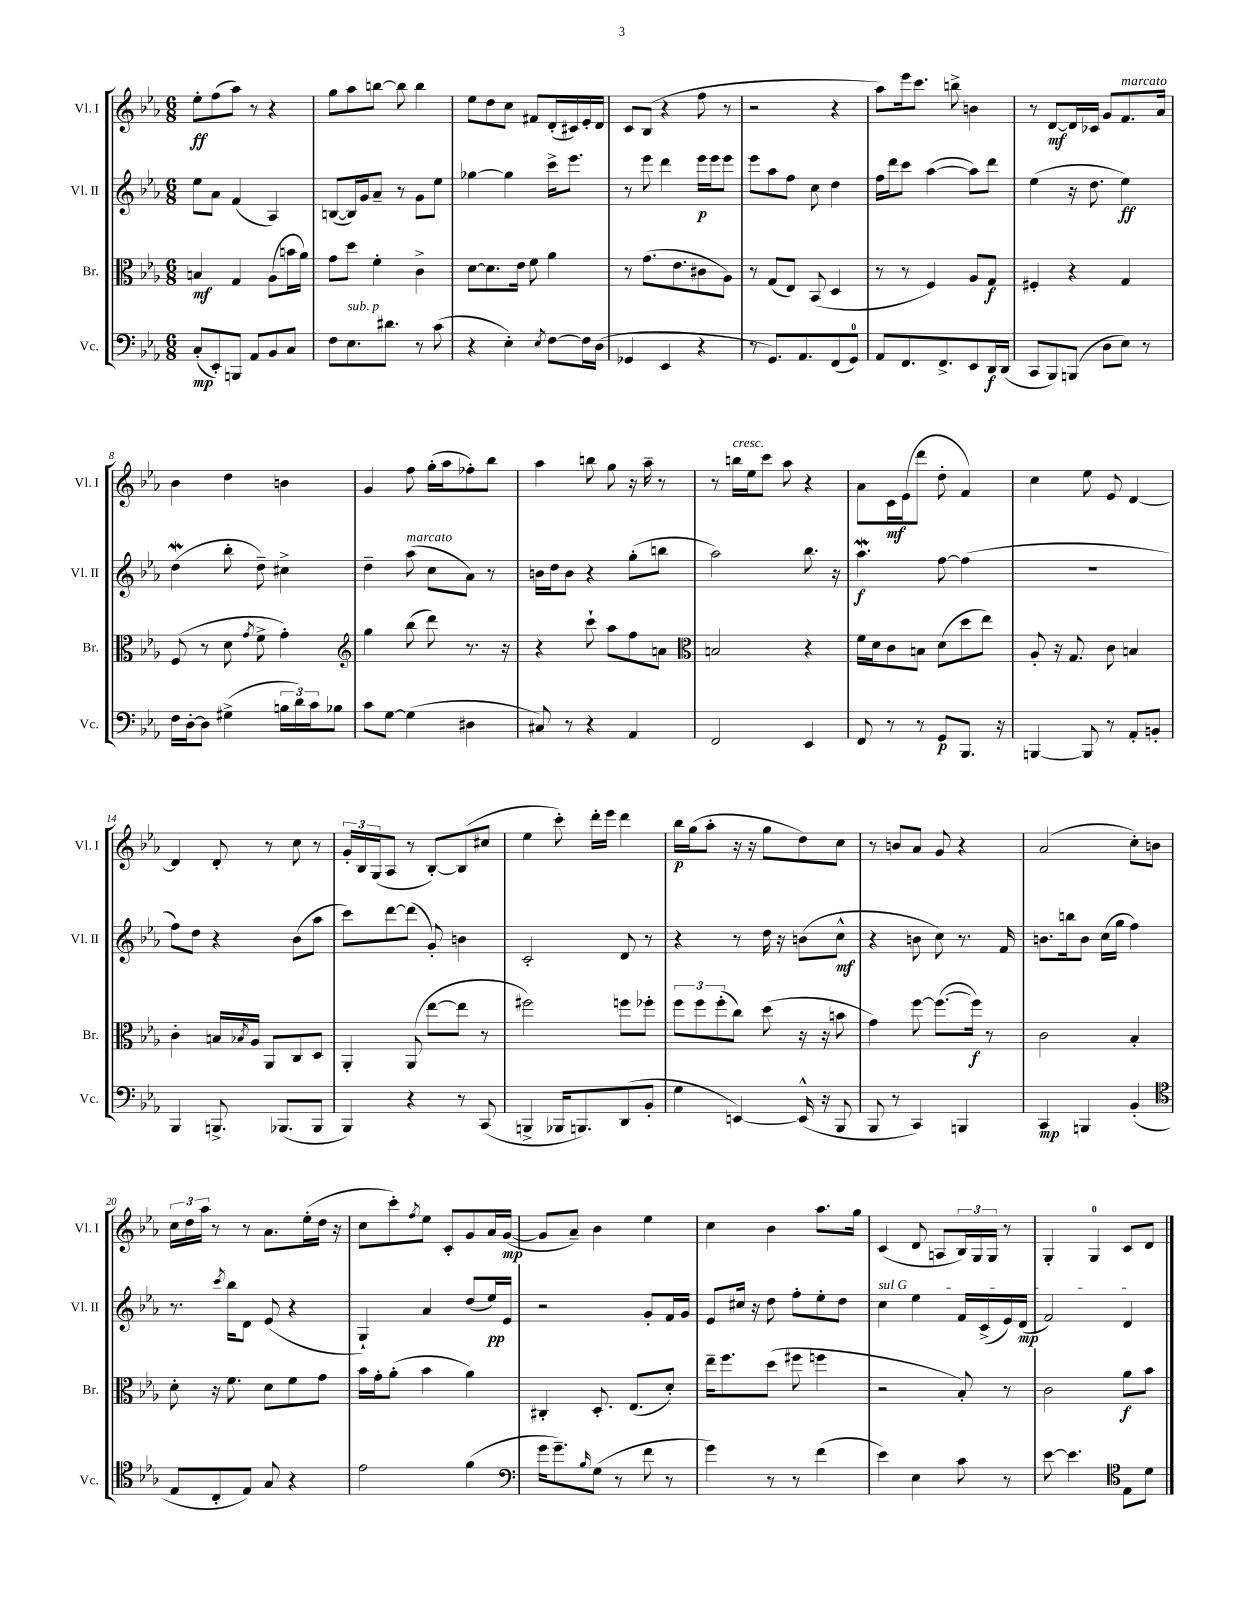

**kern	**kern	**kern	**kern
*staff4	*staff3	*staff2	*staff1
*clefF4	*clefC3	*clefG2	*clefG2
*k[b-e-a-]	*k[b-e-a-]	*k[b-e-a-]	*k[b-e-a-]
*M6/8	*M6/8	*M6/8	*M6/8
(8C'/L	4B/	8ee-\L	8ee-'\L
8EE-'/)	.	8a-\J	(8ff\
8BBB/J	4G/	(4f/	8aa-\J)
8AA-/L	.	.	8r
8BB-/	(8A-\L	4A-/)	4r
8C/J	16b\L	.	.
.	16a-\JJ)	.	.
=	=	=	=
8F\L	8g\L	([8B/L	8gg\L
8.E-\	8dd\J	16B/]L)	8aa-\
.	.	16g/J	.
.	4f'\	8a-~/J	[8bb\J
8.d#\J	.	.	.
.	.	8r	8bb\]
8r	4c^\	8g\L	4bb\
(8c\	.	8ee-\J	.
=	=	=	=
4r	[8d\L	[4gg-\	8ee-\L
.	8.d\]	.	8dd\
4E-'\)	.	4gg-\]	8cc\J
.	16e-\Jk	.	.
.	8f\	.	8f#/L
8qE-/	.	.	.
[8F\L	4a-\	16ccc^\LK	(16d'/L
.	.	8.eee-\J	16c#/)
16F\]L	.	.	16e-'/
(16D\JJ	.	.	16d/JJ
=	=	=	=
4GG-/	8r	8r	8c/L
.	(8.g\L	8eee-\	(8B-/J
4EE-/	.	4ddd\	4r
.	8.e-\	.	.
4r	8c#\	16eee-\LL	8ff\
.	.	16eee-\J	.
.	8A-\J)	8eee-\J	8r
=	=	=	=
8r	8r	8eee-\L	2r
8.GG/L)	(8G/L	8aa-\	.
.	8E-/J)	8ff\J	.
8.AA-/	.	.	.
.	(8BB-/	8cc\	.
(8FF/	4D/	4dd\	4r
8GG/J)	.	.	.
=	=	=	=
8AA-/L	8r	16ff\LL	8aa-\L)
.	.	16ddd\J	.
8.FF/	8r	8ccc\J	16eee-\k
.	.	.	8.ccc\J
.	4F/)	([4aa-\	.
8.FF^/	.	.	.
.	.	.	8bb^\
8EE-/	8A-/L	8aa-\]L)	4b\
16DD/L	8G/J	8ddd\J	.
(16DD/JJ	.	.	.
=	=	=	=
8CC/L	4F#'/	(4ee-\	8r
8BBB-/)	.	.	[8d/L
(8BBB/J	4r	16r	16d/]L
.	.	8.dd\	16c-/JJ
8D\L	.	.	8g/L
8E-\J)	4G/	4ee-\)	8.f/
8r	.	.	.
.	.	.	16a-/Jk
=	=	=	=
16F\LL	(8F/	(4dd\	4b-\
[16D'\J	.	.	.
8D\]J	8r	.	.
(4G#^\	8d\	8bb-'\	4dd\
.	8qg/	.	.
.	8f^\	8dd~\)	.
24B\LL	4g'\)	4cc#^\	4b\
24d\)	.	.	.
24c\J	.	.	.
8B-\J	.	.	.
=	=	=	=
*	*clefG2	*	*
8c\L	4gg\	4dd~\	4g/
[8G\J	.	.	.
(4G\]	(8bb-\	(8aa-\	8ff\
.	8ddd\)	8cc\L	(16gg'\LL
.	.	.	16aa-\J
4D#\	8.r	8a-\J)	8ff-'\)
.	.	8r	8bb-\J
.	16r	.	.
=	=	=	=
8C#/)	4r	16b\LL	4aa-\
.	.	16dd\J	.
8r	.	8b\J	.
4r	8ccc`\	4r	8bb\
.	8aa-\L	.	8gg\
4AA-/	8ff\	(8gg'\L	16r
.	.	.	16aa-~\
.	8a\J	8bb\J	8r
=	=	=	=
*	*clefC3	*	*
2FF/	2B/	2aa-\)	8r
.	.	.	16bb\LL
.	.	.	16ee-\J
.	.	.	8ccc\J
.	.	.	8aa-\
4EE-/	4r	8.bb-\	4r
.	.	16r	.
=	=	=	=
8FF/	16f\LL	4.aa-\	8a-\L
.	16d\J	.	.
8r	8c\	.	16c\L
.	.	.	(16e-\J
8r	8B\J	.	8ddd\J
8GG/L	(8d\L	[8ff\	8dd'\
8.BBB-/J	8dd\	(4ff\]	4f/)
.	8ee-\J)	.	.
16r	.	.	.
=	=	=	=
[4BBB/	8A-'/	2.r	4cc\
.	16r	.	.
.	8.G/	.	.
8BBB/]	.	.	8ee-\
8r	8c\	.	8e-/
8AA-'/L	4B/	.	[4d/
8BB'/J	.	.	.
=	=	=	=
4BBB-/	4c'\	8ff\L)	4d/]
.	.	8dd\J	.
8.BBB^/	16B/LL	4r	8d'/
.	8qB-/	.	.
.	16A-/JJ	.	.
.	8AA-/L	.	8r
(8.BBB-/L	.	.	.
.	8C/	(8b-\L	8cc\
8BBB-/J	8D/J	8aa-\J	8r
=	=	=	=
4BBB-/)	4AA-'/	8ccc\L)	24g'/LL
.	.	.	24B-/
.	.	.	(24G/J
.	.	[8ddd\	8A-/J
4r	(8AA-/	(8ddd\]J	8r
.	[8ee-\L	8g'/)	[8B-'/L)
8r	8ee-\]J	4b\	(8B-/]
(8CC/	8r	.	8cc#/J
=	=	=	=
4BBB^/	2ff#\)	2c'/	4ee-\
16BBB-/LK	.	.	8ccc'\)
8.BBB/)	.	.	.
.	.	.	16ddd'\LL
.	.	.	16eee-\JJ
(8DD/	8ff\L	8d/	4ddd\
8BB-'/J	8ff-'\J	8r	.
=	=	=	=
4G\	12ff\L	4r	16bb-\LL
.	.	.	(16gg\J
.	12ff\	.	.
.	.	.	8aa-'\J
.	(12ff'\	.	.
[4EE/)	8cc\J)	8r	16r
.	.	.	16r
.	(8dd\	16dd\	8gg\L
.	.	16r	.
(16EE^^/]	16r	(8b\L	8dd\)
16r	16r	.	.
8BBB-/	8b\	8cc^^\J	8cc\J
=	=	=	=
8BBB-/	4g\)	4r	8r
8r	.	.	8b/L
4CC/)	[8ff\	8b\	8a-/J
.	(8.ff\_L	8cc\)	8g/
4BBB/	.	8.r	4r
.	16ff\]Jk)	.	.
.	8r	.	.
.	.	16f/	.
=	=	=	=
4CC/	2c\	8.b\L	(2a-/
.	.	16bb\k	.
4BBB/	.	8b\J	.
.	.	(16cc\LL	.
.	.	16gg\JJ	.
(4BB-'/	4B-'/	4ff\)	8cc'\L)
.	.	.	8b\J
=	=	=	=
*clefC4	*	*	*
8E-/L	8d'\	8.r	24cc\LL
.	.	.	24dd\
.	.	.	24aa-\JJ
8C'/	16r	.	8r
.	.	8qccc/	.
.	8.f\	16bb-\LK	.
8E-/J)	.	8d\J	8r
8G/	8d\L	(8e-/	8.a-\L
4r	8f\	4r	.
.	.	.	(16ee-'\L
.	8g\J	.	16dd\JJ
.	.	.	16r
=	=	=	=
2e-\	16b-\LL	4G`/)	8cc\L
.	16g'\J	.	.
.	(8a-'\J	.	8ccc'\)
.	.	.	8qff/
.	4b-\	4a-/	8ee-\J
.	.	.	8c'/L
(4f\	4a-\)	(8dd/L	8g/
.	.	16ee-/L)	16a-/L
.	.	16e-/JJ	([16g/JJ
=	=	=	=
*clefF4	*	*	*
16g\LK	4C#'/	2r	8g/]L
8.g~\)	.	.	.
.	.	.	8a-~/J)
16qqB-/	.	.	.
(8G\J	8.D'/	.	4b-\
8r	.	.	.
.	(8.E-/L	.	.
8f\	.	8g'/L	4ee-\
8r	8d'/J)	16f/L	.
.	.	16g/JJ	.
=	=	=	=
4g\)	16ee-~\LK	8e-/L	4cc\
.	8.ff\	.	.
.	.	16cc#/Jk	.
.	.	16r	.
8r	(8dd\J	8dd\	4b-\
8r	8ff#\	8ff'\L	.
(4f\	4ff\	8ee-'\	8.aa-\L
.	.	8dd\J	.
.	.	.	16gg\Jk
=	=	=	=
4e-\)	2r	4cc\	(4c/
4E-\	.	4ee-\	8d/
.	.	.	8A/L
8c\	8B-'/)	16f/LL	24B-/L)
.	.	.	24G/
.	.	(16c^/	.
.	.	.	24G/JJ
8r	8r	16e-/)	8r
.	.	(16d/JJ	.
=	=	=	=
[8e-\	2c\	2f/)	4G'/
4.e-\]	.	.	.
.	.	.	4G/
*clefC4	*	*	*
8E-\L	8a-\L	4d/	8c/L
8d\J	8b-\J	.	8d/J
==	==	==	==
*-	*-	*-	*-
